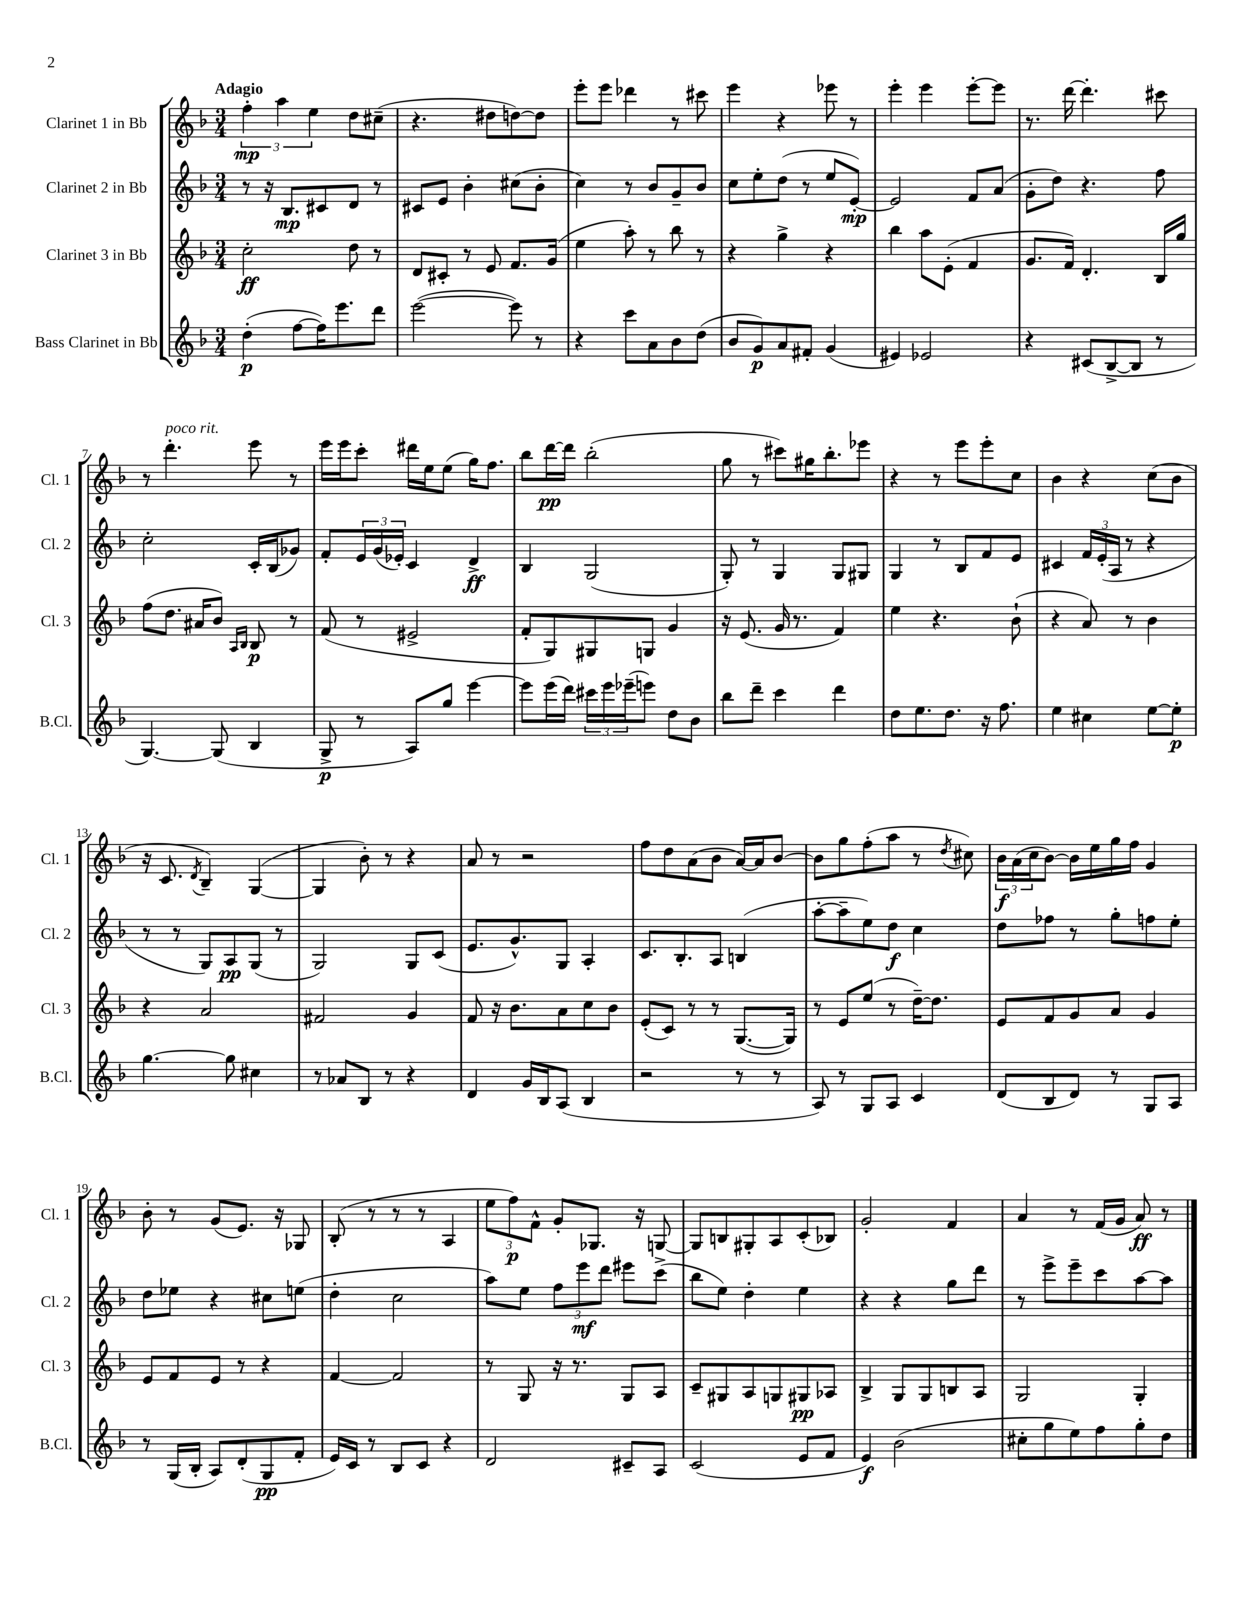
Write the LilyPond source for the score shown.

<<
\new StaffGroup <<
\new Staff = "s0" \with { instrumentName = "Clarinet 1 in Bb" shortInstrumentName = "Cl. 1" } {
    \clef treble \key f \major \numericTimeSignature \time 3/4 \tempo "Adagio"
    \tuplet 3/2 { f''4-.\mp a''4 e''4 } d''8 cis''8--( |
    r4. dis''8 d''8~) d''8 |
    e'''8-. e'''8 des'''4 r8 cis'''8 |
    e'''4 r4 ees'''8 r8 |
    e'''4-. e'''4 e'''8~-. e'''8 |
    r8. d'''16~ d'''4.-. cis'''8 |
    r8 d'''4.-.^\markup { \italic "poco rit." } e'''8 r8 |
    e'''16 e'''16 c'''8-. dis'''16 e''16 e''8( g''16) f''8. |
    bes''8 d'''16~\pp d'''16 bes''2-.( |
    g''8 r8 cis'''8) gis''16 bes''8.-. ees'''8 |
    r4 r8 e'''8 e'''8-. c''8 |
    bes'4 r4 c''8( bes'8 |
    r16 c'8. \acciaccatura { d'8 } bes4--) g4~( |
    g4 bes'8-.) r8 r4 |
    a'8 r8 r2 |
    f''8 d''8 a'8( bes'8 a'16~) a'16 bes'8~ |
    bes'8 g''8 f''8-.( a''8 r8 \acciaccatura { d''8 } cis''8) |
    \tuplet 3/2 { bes'16\f a'16( c''16 } bes'8~) bes'16 e''16 g''16 f''16 g'4 |
    bes'8-. r8 g'8( e'8.) r16 ges8 |
    bes8-.( r8 r8 r8 a4 |
    \tuplet 3/2 { e''8 f''8\p) f'8-^ } g'8-. ges8. r16 g8~ |
    g8 b8 gis8-. a8 c'8-.( bes8) |
    g'2-. f'4 |
    a'4 r8 f'16( g'16 a'8\ff) r8 \bar "|." |
}
\new Staff = "s1" \with { instrumentName = "Clarinet 2 in Bb" shortInstrumentName = "Cl. 2" } {
    \clef treble \key f \major \numericTimeSignature \time 3/4
    r8 r16 bes8.\mp cis'8 d'8 r8 |
    cis'8 e'8 bes'4-. cis''8( bes'8-. |
    c''4) r8 bes'8 g'8-- bes'8 |
    c''8 e''8-. d''8( r8 e''8 e'8~-.\mp) |
    e'2 f'8 a'8( |
    g'8-. d''8) r4. f''8 |
    c''2-. c'16-. bes16( ges'8) |
    f'8-. \tuplet 3/2 { e'16 g'16( ees'16-.) } c'4 d'4->\ff |
    bes4 g2( |
    g8-.) r8 g4 g8 gis8 |
    g4 r8 bes8 f'8 e'8 |
    cis'4 \tuplet 3/2 { f'16 e'16-.( a16 } r8 r4 |
    r8 r8 g8) a8\pp g8( r8 |
    g2) g8 c'8( |
    e'8. g'8.-^) g8 a4-. |
    c'8. bes8.-. a8 b4( |
    a''8~-. a''8-- e''8) d''8\f c''4 |
    d''8 fes''8 r8 g''8-. f''8 e''8-. |
    d''8 ees''8 r4 cis''8 e''8( |
    d''4-. c''2 |
    a''8) e''8 \tuplet 3/2 { f''8 e'''8\mf d'''8 } eis'''8 c'''8->( |
    bes''8 e''8) d''4-. e''4 |
    r4 r4 g''8 d'''8 |
    r8 e'''8-> e'''8-- c'''8 a''8~ a''8 \bar "|." |
}
\new Staff = "s2" \with { instrumentName = "Clarinet 3 in Bb" shortInstrumentName = "Cl. 3" } {
    \clef treble \key f \major \numericTimeSignature \time 3/4
    c''2-.\ff d''8 r8 |
    d'8 cis'8-. r8 e'8 f'8. g'16( |
    e''4 a''8-.) r8 bes''8 r8 |
    r4 g''4-> r4 |
    bes''4 a''8 e'8-.( f'4 |
    g'8. f'16) d'4.-. bes16 g''16 |
    f''8( d''8. ais'16 bes'8) \grace { a16 bes16 } bes8\p r8 |
    f'8( r8 eis'2-> |
    f'8-. g8) gis8 g8 g'4 |
    r16 e'8.( g'16 r8. f'4) |
    e''4 r4. bes'8-!( |
    r4 a'8) r8 bes'4 |
    r4 a'2 |
    fis'2 g'4 |
    f'8 r16 bes'8. a'8 c''8 bes'8 |
    e'8-.( c'8) r8 r8 g8.~( g16) |
    r8 e'8 e''8( r8 d''16~--) d''8. |
    e'8 f'8 g'8 a'8 g'4 |
    e'8 f'8 e'8 r8 r4 |
    f'4~ f'2 |
    r8 g8 r16 r8. g8 a8 |
    c'8-- gis8 a8 g8 gis8\pp aes8 |
    bes4-> g8 g8 b8 a8 |
    g2 g4-. \bar "|." |
}
\new Staff = "s3" \with { instrumentName = "Bass Clarinet in Bb" shortInstrumentName = "B.Cl." } {
    \clef treble \key f \major \numericTimeSignature \time 3/4
    d''4-.\p( f''8~ f''16) e'''8. d'''8 |
    e'''2~( e'''8) r8 |
    r4 c'''8 a'8 bes'8 d''8( |
    bes'8 g'8\p) a'8 fis'8-. g'4( |
    eis'4) ees'2 |
    r4 cis'8( bes8~-> bes8 r8 |
    g4.~) g8( bes4 |
    g8->\p r8 a8) g''8 e'''4~ |
    e'''8 e'''16( d'''16) \tuplet 3/2 { cis'''16 e'''16 ees'''16--( } e'''8) d''8 bes'8 |
    bes''8 d'''8-- c'''4 d'''4 |
    d''8 e''8. d''8. r16 f''8. |
    e''4 cis''4 e''8~ e''8-.\p |
    g''4.~ g''8 cis''4 |
    r8 aes'8 bes8 r8 r4 |
    d'4 g'16 bes16 a8( bes4 |
    r2 r8 r8 |
    a8) r8 g8 a8 c'4 |
    d'8( bes8 d'8) r8 g8 a8 |
    r8 g16( bes16-. a8) d'8-.( g8\pp f'8-. |
    e'16) c'16 r8 bes8 c'8 r4 |
    d'2 cis'8-- a8 |
    c'2( e'8 f'8 |
    e'4\f) bes'2( |
    cis''8-. g''8 e''8) f''8 g''8-. d''8 \bar "|." |
}
>>
>>
